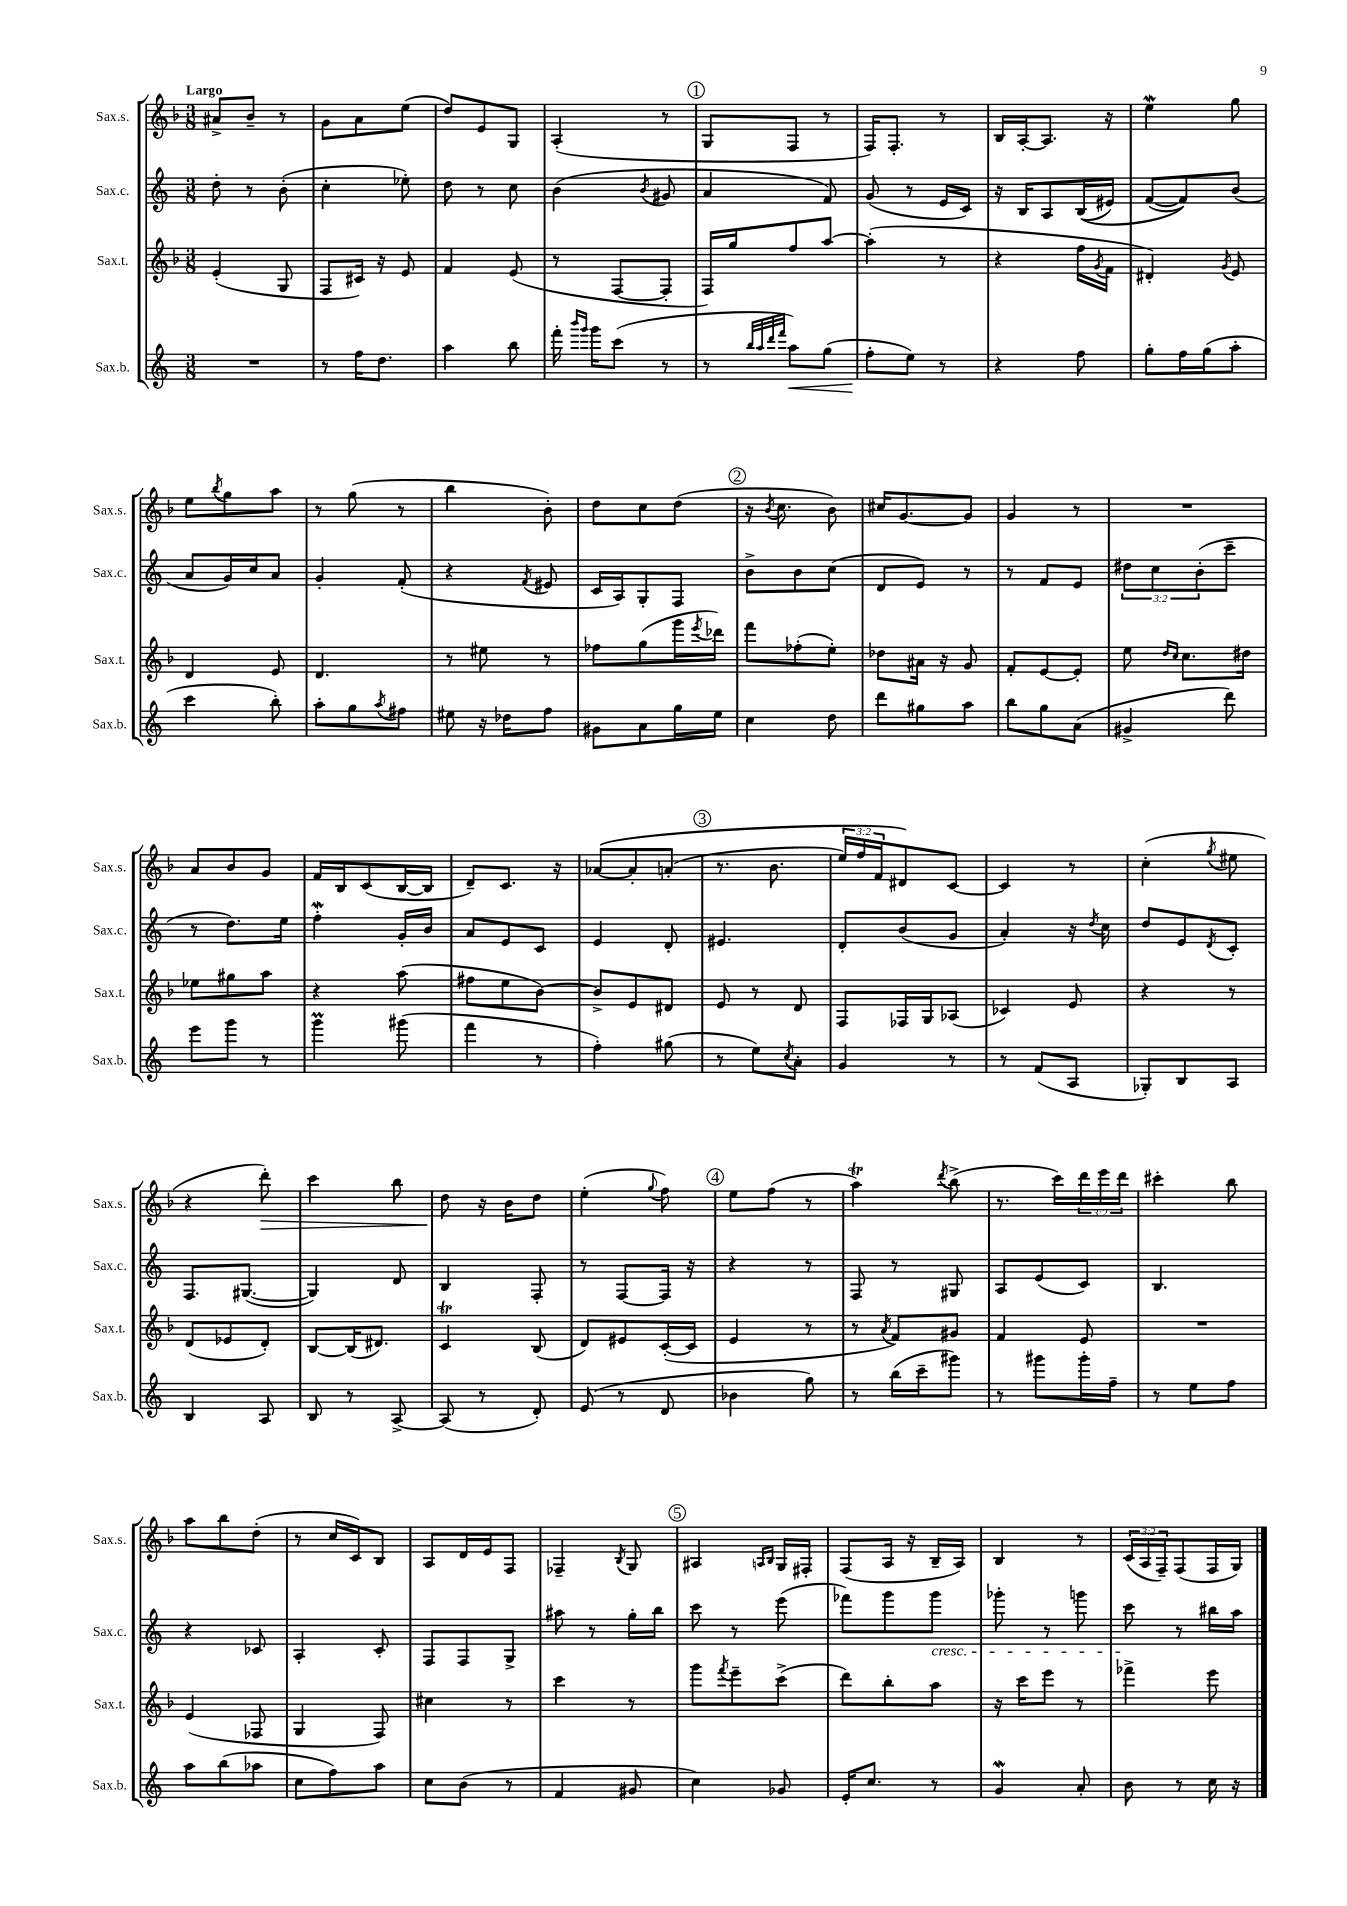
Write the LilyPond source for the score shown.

<<
\new StaffGroup <<
\new Staff = "s0" \with { instrumentName = "Sax.s." shortInstrumentName = "Sax.s." } {
    \clef treble \key f \major \numericTimeSignature \time 3/8 \override Staff.TupletNumber.text = #tuplet-number::calc-fraction-text \tempo "Largo"
    ais'8-> bes'8-- r8 |
    g'8 a'8 e''8( |
    d''8) e'8 g8 |
    a4-.( r8 |
    \mark \markup { \circle "1" } g8 f8 r8 |
    f16) f8.-. r8 |
    bes16 a16~-. a8. r16 |
    e''4\mordent g''8 |
    e''8 \acciaccatura { bes''8 } g''8 a''8 |
    r8 g''8( r8 |
    bes''4 bes'8-.) |
    d''8 c''8 d''8( |
    \mark \markup { \circle "2" } r16 \acciaccatura { bes'8 } c''8. bes'8) |
    cis''16 g'8.~ g'8 |
    g'4 r8 |
    R4. |
    a'8 bes'8 g'8 |
    f'16 bes16 c'8( bes16~ bes16 |
    d'8--) c'8. r16 |
    aes'8~\( aes'8-. a'8-.( |
    \mark \markup { \circle "3" } r8. bes'8. |
    \tuplet 3/2 { e''16) f''16 f'16 } dis'8\) c'8~ |
    c'4 r8 |
    c''4-.( \acciaccatura { g''8 } eis''8 |
    r4 d'''8-.\>) |
    c'''4 bes''8 |
    d''8\! r16 bes'16 d''8 |
    e''4-.( \appoggiatura { g''8 } f''8) |
    \mark \markup { \circle "4" } e''8 f''8( r8 |
    a''4\trill) \acciaccatura { d'''8 } bes''8->( |
    r8. c'''16) \tuplet 3/2 { d'''16 e'''16 d'''16 } |
    cis'''4-. bes''8 |
    a''8 bes''8 d''8-.( |
    r8 c''16 c'16) bes8 |
    a8 d'16 e'16 f8 |
    fes4-- \acciaccatura { bes8 } g8 |
    \mark \markup { \circle "5" } ais4 \grace { a16 bes16 } g16 fis16-. |
    f8( a16 r16 bes16-- a16) |
    bes4 r8 |
    \tuplet 3/2 { c'16( a16 f16--) } f8( f16 g16) \bar "|." |
}
\new Staff = "s1" \with { instrumentName = "Sax.c." shortInstrumentName = "Sax.c." } {
    \clef treble \key c \major \numericTimeSignature \time 3/8 \override Staff.TupletNumber.text = #tuplet-number::calc-fraction-text
    d''8-. r8 b'8-.( |
    c''4-. ees''8-.) |
    d''8 r8 c''8 |
    b'4( \acciaccatura { b'8 } gis'8 |
    \mark \markup { \circle "1" } a'4 f'8) |
    g'8( r8 e'16 c'16) |
    r16 b16 a8 b16(\( eis'16) |
    f'8~( f'8)\) b'8( |
    a'8 g'16) c''16 a'8 |
    g'4-. f'8-.( |
    r4 \acciaccatura { f'8 } eis'8 |
    c'16 a16) g8-. f8 |
    \mark \markup { \circle "2" } b'8-> b'8 c''8( |
    d'8 e'8) r8 |
    r8 f'8 e'8 |
    \tuplet 3/2 { dis''8 c''8 b'8-.( } c'''8-- |
    r8 d''8.) e''16 |
    f''4-.\mordent g'16-. b'16 |
    a'8 e'8 c'8 |
    e'4 d'8-. |
    \mark \markup { \circle "3" } eis'4. |
    d'8-. b'8( g'8 |
    a'4-.) r16 \acciaccatura { d''8 } c''16 |
    d''8 e'8 \acciaccatura { d'8 } c'8-. |
    f8. gis8.~( |
    gis4) d'8 |
    b4 f8-. |
    r8 f8~ f16 r16 |
    \mark \markup { \circle "4" } r4 r8 |
    f8 r8 gis8 |
    a8 e'8( c'8) |
    b4. |
    r4 ces'8 |
    a4-. c'8-. |
    f8 f8 g8-> |
    ais''8 r8 g''16-. b''16 |
    \mark \markup { \circle "5" } c'''8 r8 e'''8( |
    fes'''8) g'''8 g'''8\cresc |
    ges'''8-. r8 g'''8 |
    c'''8\! r8 bis''16 a''16 \bar "|." |
}
\new Staff = "s2" \with { instrumentName = "Sax.t." shortInstrumentName = "Sax.t." } {
    \clef treble \key f \major \numericTimeSignature \time 3/8
    e'4-.( g8 |
    f8 cis'16) r16 e'8 |
    f'4 e'8( |
    r8 f8~ f8-. |
    \mark \markup { \circle "1" } f16) g''16 f''8 a''8~ |
    a''4-.( r8 |
    r4 f''16 \acciaccatura { g'8 } f'16 |
    dis'4-.) \acciaccatura { g'8 } e'8 |
    d'4 e'8 |
    d'4. |
    r8 eis''8 r8 |
    fes''8 g''8( g'''16 \acciaccatura { e'''8 } des'''16) |
    \mark \markup { \circle "2" } f'''8 fes''8-.( e''8-.) |
    des''8 ais'16 r16 g'8 |
    f'8-. e'8~ e'8-. |
    e''8 \grace { d''16 c''16 } c''8. dis''16 |
    ees''8 gis''8 a''8 |
    r4 a''8( |
    fis''8 e''8 bes'8~) |
    bes'8-> e'8 dis'8 |
    \mark \markup { \circle "3" } e'8 r8 d'8 |
    f8 fes16 g16 aes8( |
    ces'4) e'8 |
    r4 r8 |
    d'8( ees'8 d'8-.) |
    bes8~ bes16( dis'8.) |
    c'4\trill bes8( |
    d'8) eis'8 c'16~-.( c'16 |
    \mark \markup { \circle "4" } e'4 r8 |
    r8 \acciaccatura { a'8 } f'8) gis'8 |
    f'4 e'8 |
    R4. |
    e'4( fes8 |
    g4 f8) |
    cis''4 r8 |
    c'''4 r8 |
    \mark \markup { \circle "5" } g'''8 \acciaccatura { f'''8 } e'''8-- c'''8->( |
    d'''8) bes''8-. a''8 |
    r16 c'''16 e'''8 r8 |
    fes'''4-> e'''8 \bar "|." |
}
\new Staff = "s3" \with { instrumentName = "Sax.b." shortInstrumentName = "Sax.b." } {
    \clef treble \key c \major \numericTimeSignature \time 3/8
    R4. |
    r8 f''16 d''8. |
    a''4 b''8 |
    f'''16-. \grace { b'''16 g'''16 } g'''16 c'''8( r8 |
    \mark \markup { \circle "1" } r8 \grace { b''32 a''32 d'''32 f'''32 } a''8\<) g''8( |
    f''8-.\! e''8) r8 |
    r4 f''8 |
    g''8-. f''16 g''16( a''8-. |
    c'''4 b''8-.) |
    a''8-. g''8 \acciaccatura { a''8 } fis''8 |
    eis''8 r16 des''16 f''8 |
    gis'8 a'8 g''16 e''16 |
    \mark \markup { \circle "2" } c''4 d''8 |
    d'''8 gis''8 a''8 |
    b''8 g''8 a'8( |
    gis'4-> d'''8) |
    e'''8 g'''8 r8 |
    g'''4\prall gis'''8( |
    f'''4 r8 |
    f''4-.) gis''8( |
    \mark \markup { \circle "3" } r8 e''8) \acciaccatura { c''8 } a'8-. |
    g'4 r8 |
    r8 f'8( a8 |
    ges8-.) b8 a8 |
    b4 a8 |
    b8 r8 a8~-> |
    a8( r8 d'8-.) |
    e'8( r8 d'8 |
    \mark \markup { \circle "4" } bes'4 g''8) |
    r8 b''16( c'''16-- gis'''8) |
    r8 gis'''8 gis'''16-. f''16-- |
    r8 e''8 f''8 |
    a''8 b''8( aes''8 |
    c''8 f''8) a''8 |
    c''8 b'8( r8 |
    f'4 gis'8 |
    \mark \markup { \circle "5" } c''4) ges'8 |
    e'16-. c''8. r8 |
    g'4\mordent a'8-. |
    b'8 r8 c''16 r16 \bar "|." |
}
>>
>>
\layout { \context { \Score \remove "Bar_number_engraver" } }
